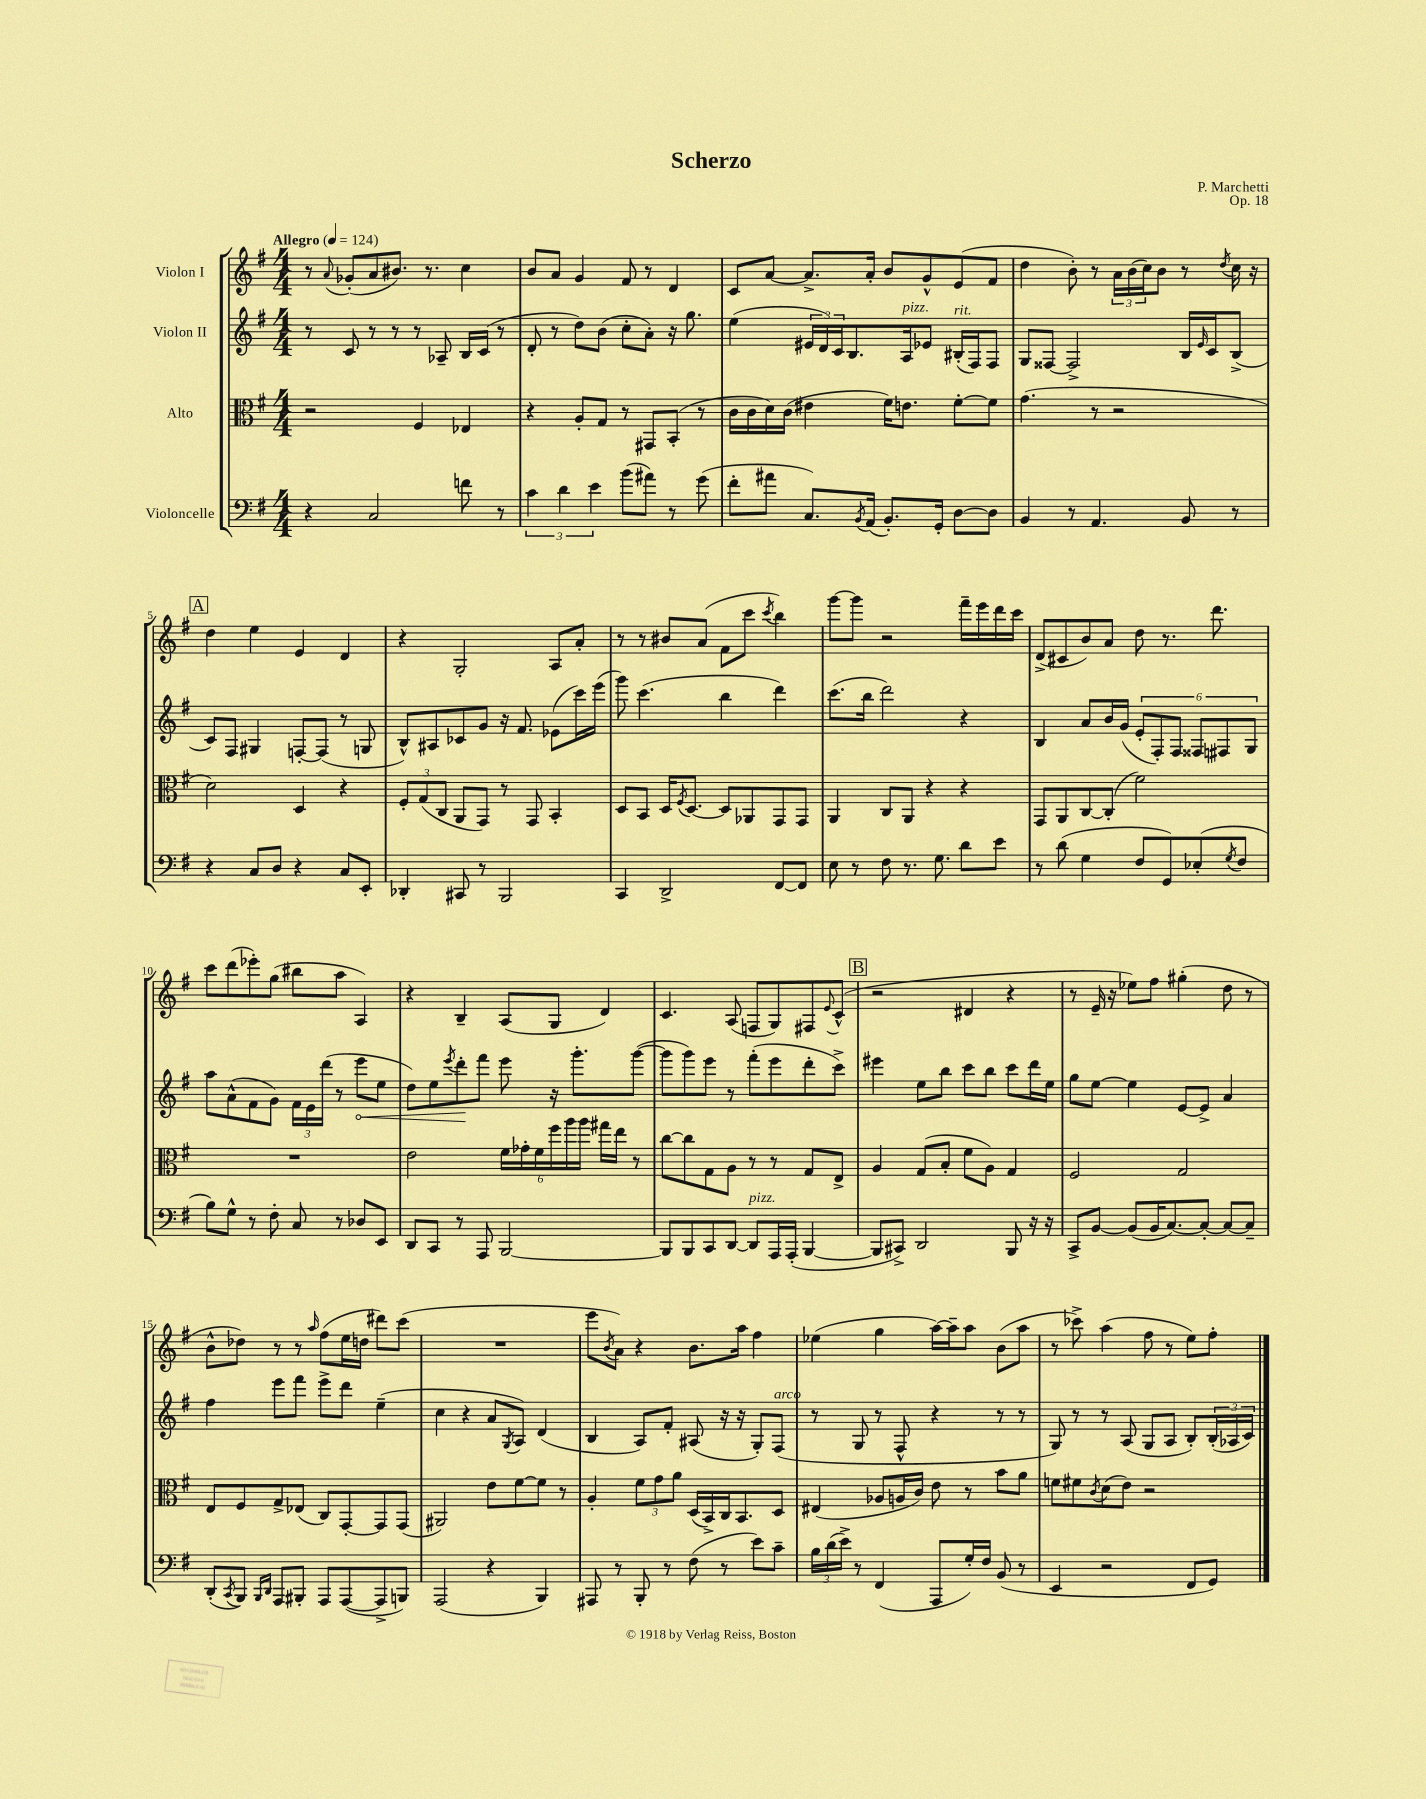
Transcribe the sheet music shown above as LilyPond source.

\header { title = "Scherzo" composer = "P. Marchetti" opus = "Op. 18" }
<<
\new StaffGroup <<
\new Staff = "s0" \with { instrumentName = "Violon I" } {
    \clef treble \key g \major \numericTimeSignature \time 4/4 \tempo "Allegro" 4 = 124
    r8 \appoggiatura { a'8 } ges'8-.( a'8 bis'8.) r8. c''4 |
    b'8 a'8 g'4 fis'8 r8 d'4 |
    c'8 a'8~ a'8.-> a'16-. b'8 g'8-^ e'8( fis'8 |
    d''4 b'8-.) r8 \tuplet 3/2 { a'16 b'16( c''16) } b'8 r8 \acciaccatura { d''8 } c''16 r16 |
    \mark \markup { \box "A" } d''4 e''4 e'4 d'4 |
    r4 g2-. a8 a'8-. |
    r8 r8 bis'8 a'8( fis'8 c'''8 \acciaccatura { c'''8 } b''4) |
    g'''8~ g'''8 r2 fis'''16-- e'''16 d'''16 c'''16 |
    d'8->( cis'8 b'8) a'8 d''8 r8. d'''8. |
    c'''8 d'''8( ees'''8-.) g''8( bis''8 a''8 a4) |
    r4 b4-- a8( g8 d'4) |
    c'4. a8( f8 g8) fis8 \appoggiatura { e'8 } c'8-^( |
    \mark \markup { \box "B" } r2 dis'4 r4 |
    r8 e'16-- r16 ees''8) fis''8 gis''4-.( d''8 r8 |
    b'8-^ des''8) r8 r8 \grace { a''16 } fis''8( e''16 d''16 dis'''8) c'''8( |
    R1 |
    e'''8 \acciaccatura { b'8 } a'8) r4 b'8. a''16 fis''4 |
    ees''4( g''4 a''16~) a''16-- a''8 b'8( a''8 |
    r8 ces'''8->) a''4( fis''8 r8 e''8) fis''8-. \bar "|." |
}
\new Staff = "s1" \with { instrumentName = "Violon II" } {
    \clef treble \key g \major \numericTimeSignature \time 4/4
    r8 c'8 r8 r8 r8 aes8-- b16 c'16( r8 |
    d'8-. r8 d''8) b'8( c''8-. a'8-.) r16 g''8. |
    e''4( \tuplet 3/2 { eis'16 d'16) c'16 } b8. a16^\markup { \italic "pizz." } ees'8 bis16-.^\markup { \italic "rit." }( fis16) fis8 |
    g8 fisis8~ fisis2-> b16 \grace { e'16 } c'16 b8->( |
    \mark \markup { \box "A" } c'8) fis8 gis4 f8~-. f8( r8 g8 |
    b8-^) ais8 ces'8 g'8 r16 fis'8. ees'8( c'''16) e'''16( |
    g'''8) c'''4.( b''4 d'''4) |
    c'''8.( b''16 d'''2) r4 |
    b4 a'8 b'16 g'16( \tuplet 6/4 { e'8-. fis8-.) fis8 fisis8 fis8 g8 } |
    a''8 a'8-^( fis'8 g'8) \tuplet 3/2 { fis'16 e'16 d'''16( } r8 \once \override Hairpin.circled-tip = ##t e'''8\< e''8 |
    d''8) e''8 \acciaccatura { e'''8 } d'''8-.\! fis'''8 e'''8 r16 g'''8.-. g'''8~( |
    g'''8 g'''8) e'''8 r8 fis'''8-.( e'''8 d'''8-. c'''8->) |
    \mark \markup { \box "B" } eis'''4 e''8 b''8 c'''8 b''8 c'''8 d'''16 e''16 |
    g''8 e''8~ e''4 e'8~ e'8-> a'4 |
    fis''4 e'''8 fis'''8 e'''8-> d'''8 e''4--( |
    c''4 r4 a'8 \acciaccatura { g8 } a8) d'4( |
    b4 a8) fis'8-. ais8( r16 r16 g8-.) fis8^\markup { \italic "arco" }( |
    r8 g8 r8 fis8-^ r4 r8 r8 |
    g8) r8 r8 a8( g8 a8 b8-.) \tuplet 3/2 { b16-.( aes16 c'16) } \bar "|." |
}
\new Staff = "s2" \with { instrumentName = "Alto" } {
    \clef alto \key g \major \numericTimeSignature \time 4/4
    r2 fis4 ees4 |
    r4 a8-. g8 r8 gis,8 b,8-.( r8 |
    c'16 c'16 d'16) c'16( eis'4 fis'16) e'8. fis'8~-. fis'8 |
    g'4.( r8 r2 |
    \mark \markup { \box "A" } d'2) d4 r4 |
    \tuplet 3/2 { fis8-. g8( c8 } a,8 g,8) r8 g,8 b,4-. |
    d8 b,8 d16 \acciaccatura { fis8 } d8.~ d8 aes,8 g,8 g,8 |
    a,4 c8 a,8 r4 r4 |
    g,8 a,8 c8~ c8-.( fis'2) |
    R1 |
    e'2 \tuplet 6/4 { fis'16 ges'16-. fis'16 fis''16 a''16 a''16 } gis''16 e''16 r8 |
    c''8~ c''8 g8 a8 r8 r8 g8 e8-> |
    \mark \markup { \box "B" } a4 g8( b8-. fis'8 a8) g4 |
    fis2 g2 |
    e8 fis8 g8-> ees8( c8) g,8~-. g,8 g,8( |
    ais,2) e'8 fis'8~ fis'8 r8 |
    a4-. \tuplet 3/2 { fis'8 g'8 a'8 } d16( b,16->) c16 b,8. d8 |
    eis4( aes8 a16 c'16) e'8 r8 b'8 a'8 |
    f'8 fis'8 \acciaccatura { c'8 } d'8( e'8) r2 \bar "|." |
}
\new Staff = "s3" \with { instrumentName = "Violoncelle" } {
    \clef bass \key g \major \numericTimeSignature \time 4/4
    r4 c2 f'8 r8 |
    \tuplet 3/2 { c'4 d'4 e'4 } b'8( ais'8) r8 g'8( |
    fis'8-. ais'8 c8.) \acciaccatura { b,8 } a,16( b,8.-.) g,16-. d8~ d8 |
    b,4 r8 a,4. b,8 r8 |
    \mark \markup { \box "A" } r4 c8 d8 r4 c8 e,8-. |
    des,4-. cis,8 r8 b,,2 |
    c,4 d,2-> fis,8~ fis,8 |
    e8 r8 fis8 r8. g8. d'8 e'8 |
    r8 d'8( g4 fis8 g,8) ees8-.( \acciaccatura { g8 } fis8 |
    b8) g8-^ r8 fis8-. c8 r8 des8 e,8 |
    d,8 c,8 r8 a,,8 b,,2~ |
    b,,8 b,,8 c,8 d,8~ d,8^\markup { \italic "pizz." } a,,16 a,,16-.( b,,4~ |
    \mark \markup { \box "B" } b,,8 cis,8->) d,2 b,,8 r16 r16 |
    c,8-> b,8~ b,8( b,16 c8.~) c8~-. c8~ c8-- |
    d,8-.( \acciaccatura { c,8 } b,,8) \grace { b,,16 d,16 } a,,8 bis,,8-. a,,8 a,,8~( a,,8-> b,,8) |
    a,,2( r4 b,,4) |
    ais,,8 r8 b,,8-. r8 fis8( r8 e'8) c'8-- |
    \tuplet 3/2 { b16 d'16( e'16->) } r8 fis,4( a,,8 g16-.) fis16 b,8( r8 |
    e,4 r2 fis,8 g,8) \bar "|." |
}
>>
>>
